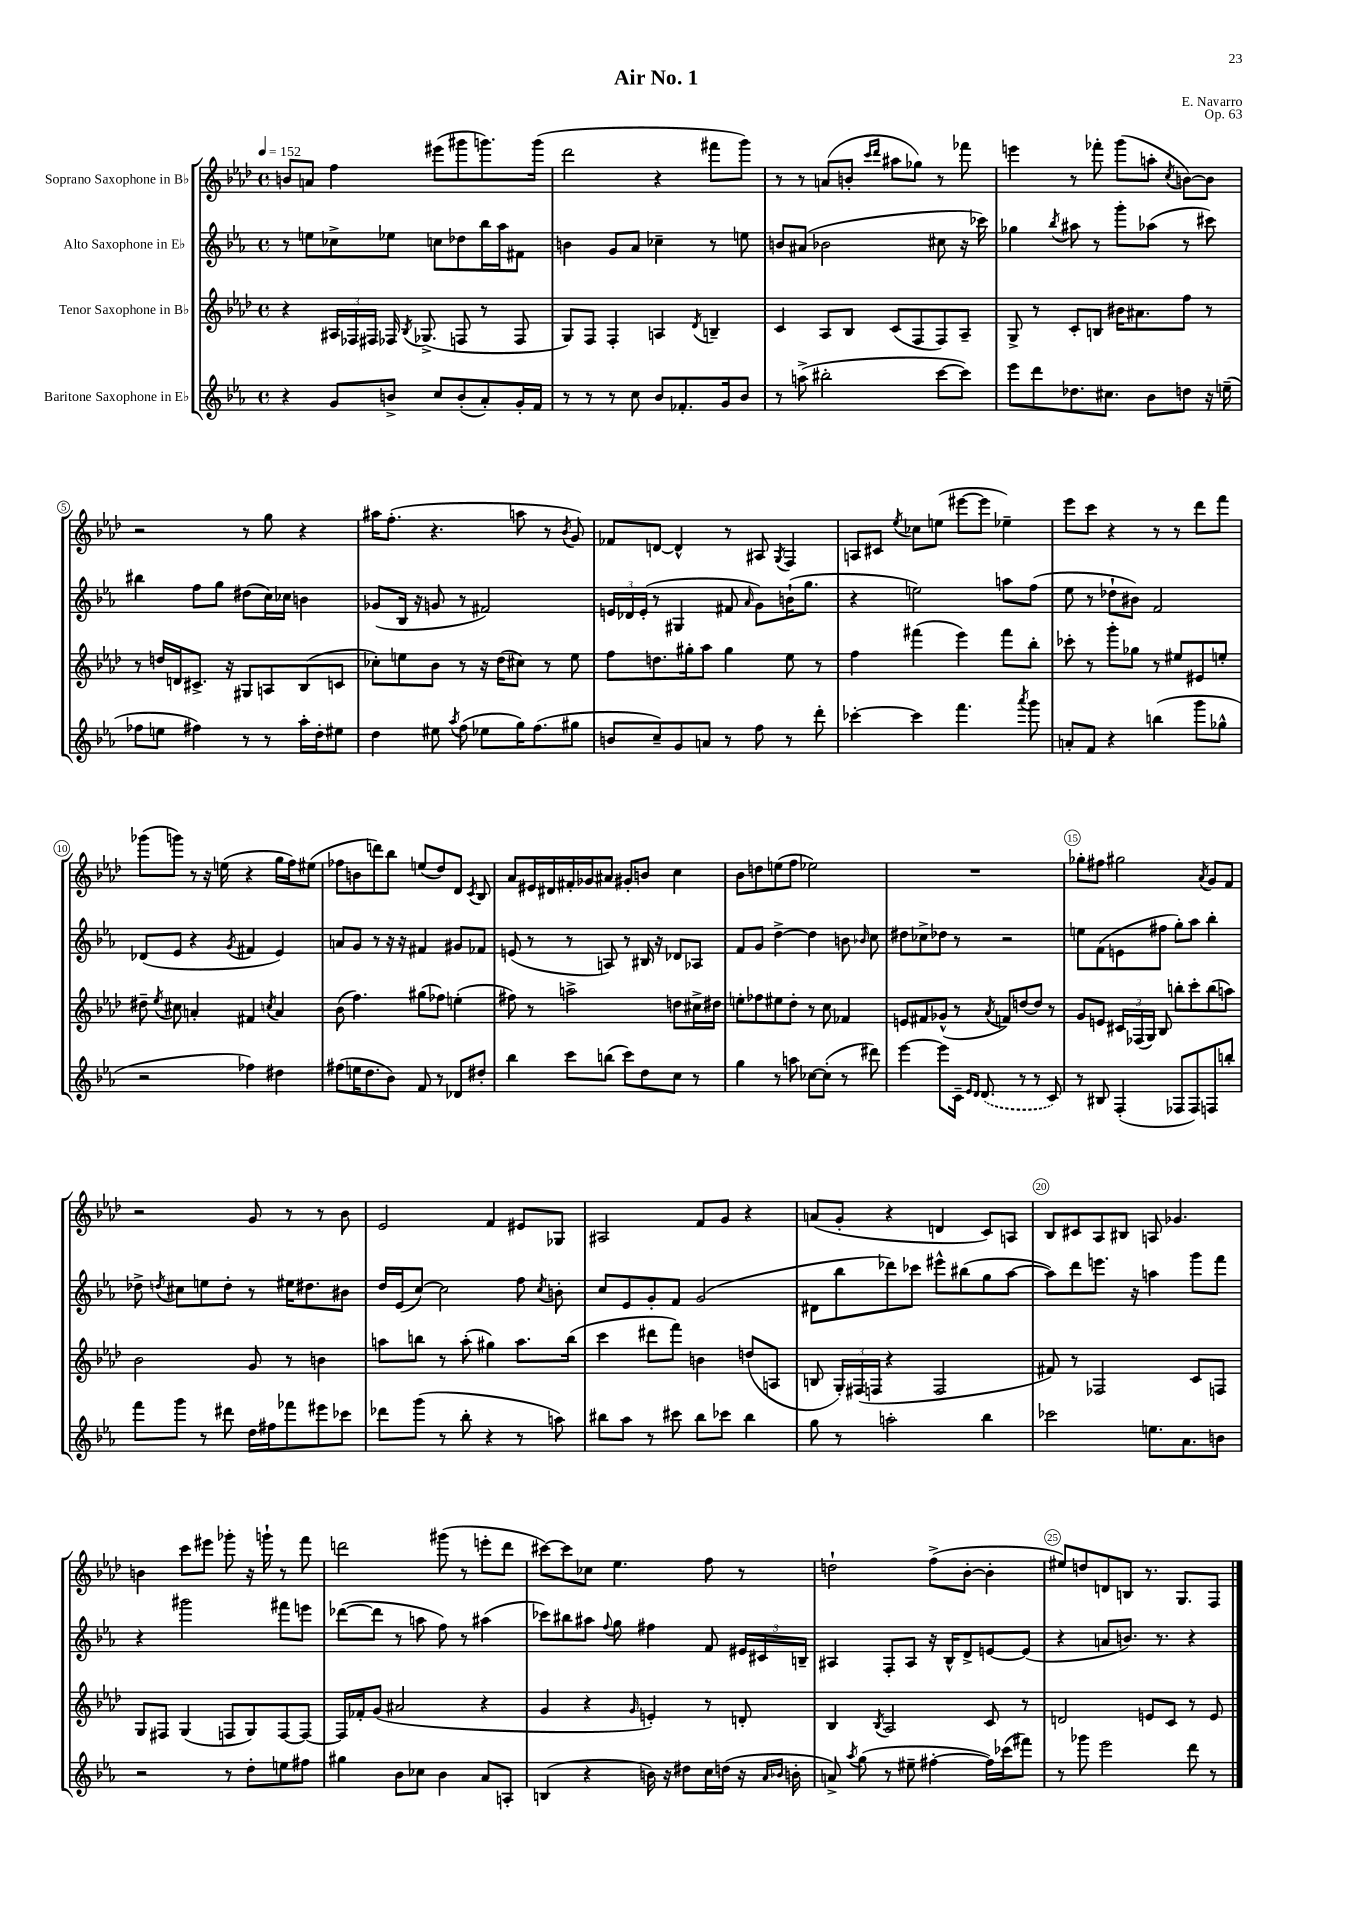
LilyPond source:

\header { title = "Air No. 1" composer = "E. Navarro" opus = "Op. 63" }
<<
\new StaffGroup <<
\new Staff = "s0" \with { instrumentName = "Soprano Saxophone in Bb" } {
    \clef treble \key aes \major \defaultTimeSignature \time 4/4 \tempo 4 = 152
    \autoBeamOff b'8[ a'8] f''4 eis'''8[( gis'''8 g'''8.) g'''16]( |
    des'''2 r4 fis'''8[ g'''8]) |
    r8 r8 a'8[( b'8]-. \grace { c'''16[ des'''16] } ais''8[ ges''8]) r8 fes'''8 |
    e'''4 r8 fes'''8-. g'''8[( a''8]-. \acciaccatura { c''8 } b'8[~) b'8] |
    r2 r8 g''8 r4 |
    ais''16[ f''8.]-.( r4. a''8 r8 \acciaccatura { bes'8 } g'8) |
    fes'8[ d'8]~ d'4-^ r8 ais8 \acciaccatura { g8 } f4 |
    a8[ cis'8] \acciaccatura { ees''8 } ces''8[ e''8]( eis'''8[~ eis'''8] ees''4--) |
    ees'''8[ c'''8] r4 r8 r8 des'''8[ f'''8] |
    ges'''8[( g'''8]) r8 r16 e''16( r4 g''16[ f''16) eis''8]( |
    fes''8[ b'8 d'''8) bes''8] e''8[( des''8) des'8] \acciaccatura { c'8 } bes8 |
    aes'8[ eis'16 dis'16 fis'16-. ges'16 ais'8] gis'8[-. b'8] c''4 |
    bes'8[ d''8 e''8( f''8] ees''2) |
    R1 |
    ges''8[-. fis''8] gis''2 \acciaccatura { aes'8 } g'8[ f'8] |
    r2 g'8 r8 r8 bes'8 |
    ees'2 f'4 eis'8[ ges8] |
    ais2 f'8[ g'8] r4 |
    a'8[( g'8]-. r4 d'4 c'8[) a8] |
    bes8[ cis'8 aes8 bis8] a8 ges'4. |
    b'4 c'''8[ eis'''8] ges'''8-. r16 g'''16-! r8 f'''8 |
    d'''2 gis'''8( r8 e'''8[-. d'''8] |
    cis'''8[~) cis'''8 ces''8] ees''4. f''8 r8 |
    d''2-! f''8[->( bes'8]~-. bes'4-. |
    eis''8[) d''8 d'8 b8] r8. g8.[ f8] \bar "|." |
}
\new Staff = "s1" \with { instrumentName = "Alto Saxophone in Eb" } {
    \clef treble \key ees \major \defaultTimeSignature \time 4/4
    \autoBeamOff r8 e''8[ ces''8-> ees''8] c''8[ des''8 bes''16 aes''16 fis'8] |
    b'4 g'8[ aes'8] ces''4-- r8 e''8 |
    b'8[ ais'8]( bes'2 cis''8 r16 ces'''16) |
    ges''4 \acciaccatura { bes''8 } ais''8 r8 g'''8[-. aes''8]( r8 cis'''8) |
    bis''4 f''8[ g''8] dis''8[( c''16) ces''16] b'4 |
    ges'8[( bes16] r16 g'8 r8 fis'2) |
    \tuplet 3/2 { e'16[ des'16 e'16]-.( } r8 gis4 fis'8 \grace { aes'16 } g'8[) b'16-!( g''8.] |
    r4 e''2) a''8[ f''8]( |
    ees''8 r8 des''8[-! bis'8]) f'2 |
    des'8[( ees'8] r4 \acciaccatura { g'8 } fis'4 ees'4) |
    a'8[ g'8] r8 r16 r16 fis'4 gis'8[ fes'8] |
    e'8( r8 r8 a8) r8 bis16 r16 des'8[ aes8] |
    f'8[ g'8] d''4~-> d''4 b'8 \grace { bes'16 } c''8 |
    dis''8[ ces''8-> des''8] r8 r2 |
    e''8[ f'8( e'8 fis''8] g''8[-.) aes''8] bes''4-. |
    des''8-> \acciaccatura { d''8 } cis''8[ e''8 d''8]-. r8 eis''16[ dis''8. bis'8] |
    d''16[ ees'16( c''8]~) c''2 f''8 \acciaccatura { c''8 } b'8-. |
    c''8[ ees'8 g'8-. f'8] g'2( |
    dis'8[ bes''8 des'''8) ces'''8] eis'''8[-^ bis''8( g''8 aes''8]~ |
    aes''8[) d'''8 e'''8.] r16 a''4 g'''8[ f'''8] |
    r4 gis'''2 fis'''8[ e'''8] |
    des'''8[~( des'''8] r8 a''8 f''8) r8 ais''4( |
    ces'''8[) bis''8 ais''8] \appoggiatura { f''8 } g''8 fis''4 f'8 \tuplet 3/2 { eis'16[ cis'16 b16]-- } |
    ais4 f8[-. ais8] r16 bes16[-^ d'8-> e'8~ e'8]( |
    r4 a'8[ b'8.]) r8. r4 \bar "|." |
}
\new Staff = "s2" \with { instrumentName = "Tenor Saxophone in Bb" } {
    \clef treble \key aes \major \defaultTimeSignature \time 4/4
    \autoBeamOff r4 \tuplet 3/2 { ais16[ fes16 fis16] } fes16 \acciaccatura { bes8 } ges8.->( f8 r8 f8 |
    g8[) f8] f4-. a4 \acciaccatura { des'8 } b4-- |
    c'4 aes8[ bes8] c'8[( f8 f8) aes8]-- |
    g8-> r8 c'8[-. b8] bis'16[ ais'8. f''8] r8 |
    r8 d''16[ d'16 cis'8.]-> r16 gis8[ a8 bes8( c'8] |
    ces''8[-.) e''8 bes'8] r8 r16 des''16[( cis''8]) r8 e''8 |
    f''8[ d''8. gis''16-. aes''8] gis''4 ees''8 r8 |
    f''4 fis'''4( ees'''4) fis'''8[ bes''8]-. |
    ces'''8-. r8 g'''8[-. ges''8] r8 eis''8[ eis'8 e''8]-. |
    dis''8-- \acciaccatura { ees''8 } cis''8 a'4-. fis'4 \acciaccatura { c''8 } a'4 |
    bes'8( f''4.) gis''8[( fes''8]) e''4-.( |
    fis''8) r8 a''2-> d''8[ cis''16-> dis''16] |
    e''8[-. fes''8 eis''8 des''8]-. r8 c''8 fes'4 |
    e'8[ fis'8 ges'8]-^( r8 \acciaccatura { aes'8 } f'8[) d''8~ d''8] r8 |
    g'8[ e'8] \tuplet 3/2 { cis'16[ fes16( g16]) } bes8 b''8[-. c'''8-. b''8( a''8]) |
    bes'2 g'8 r8 b'4 |
    a''8[ b''8] r8 a''8-.( gis''4) a''8.[ b''16]( |
    c'''4 dis'''8[ f'''8]) b'4 d''8[( a8] |
    b8 \tuplet 3/2 { g16[-.) fis16( f16] } r4 f2 |
    fis'8) r8 fes2 c'8[ f8] |
    g8[ fis8] g4( f8[ g8) f8~ f8]~ |
    f16[ fes'16-. g'8]( ais'2 r4 |
    g'4 r4 \grace { g'16 } e'4-.) r8 d'8-. |
    bes4 \acciaccatura { bes8 } aes2 c'8 r8 |
    d'2 e'8[ c'8] r8 e'8 \bar "|." |
}
\new Staff = "s3" \with { instrumentName = "Baritone Saxophone in Eb" } {
    \clef treble \key ees \major \defaultTimeSignature \time 4/4
    \autoBeamOff r4 g'8[ b'8]-> c''8[ b'8-.( aes'8-.) g'16-. f'16] |
    r8 r8 r8 c''8 bes'8[ fes'8.-. g'16 bes'8] |
    r8 a''8->( bis''2-. c'''8[~ c'''8]) |
    ees'''8[ d'''8 des''8. cis''8.] bes'8[ d''8] r16 e''16--( |
    fes''8[ e''8] fis''4) r8 r8 aes''16[-. d''16-. eis''8] |
    d''4 eis''8 \acciaccatura { aes''8 } f''8( ees''8[ g''16) f''8.( gis''8] |
    b'8[ c''8--) g'8 a'8] r8 f''8 r8 d'''8-. |
    ces'''4~-. ces'''4 f'''4. \acciaccatura { aes'''8 } g'''8 |
    a'8[-. f'8] r4 b''4( g'''8[ ges''8]-^ |
    r2 fes''4) dis''4 |
    fis''8[( e''16 d''8. bes'8]) f'8 r8 des'8[ dis''8]-. |
    bes''4 c'''8[ b''8]( c'''8[) d''8 c''8] r8 |
    g''4 r8 a''8 ces''8[~ ces''8]-.( r8 dis'''8) |
    ees'''4~ ees'''8[ c'16]-- \grace { ees'16[ d'16] } \once \slurDashed d'8.( r8 r8 c'8) |
    r8 bis8 f4-.( fes8[ fes8) f8 b''8]-. |
    f'''8[ g'''8] r8 dis'''8 d''16[ fis''16 fes'''8 eis'''8 ces'''8] |
    des'''8[ g'''8]( r8 bes''8-. r4 r8 a''8) |
    bis''8[ aes''8] r8 cis'''8 bis''8[ ces'''8] bis''4 |
    g''8 r8 a''2-. bes''4 |
    ces'''2 e''8.[ aes'8. b'8] |
    r2 r8 d''8[-. e''8 fis''8] |
    gis''4 bes'8[ ces''8] bes'4 aes'8[ a8]-. |
    b4( r4 b'16) r16 dis''8[ c''16 d''16]( r16 \grace { aes'16[ bes'16] } b'16-. |
    a'8->) \acciaccatura { aes''8 } g''8( r8 eis''8-- fis''4~-. fis''16[) ces'''16( fis'''8]) |
    r8 ges'''8 ees'''2 d'''8 r8 \bar "|." |
}
>>
>>
\layout { \context { \Score \override BarNumber.break-visibility = ##(#f #t #t) barNumberVisibility = #(every-nth-bar-number-visible 5) \override BarNumber.stencil = #(make-stencil-circler 0.1 0.3 ly:text-interface::print) } }
